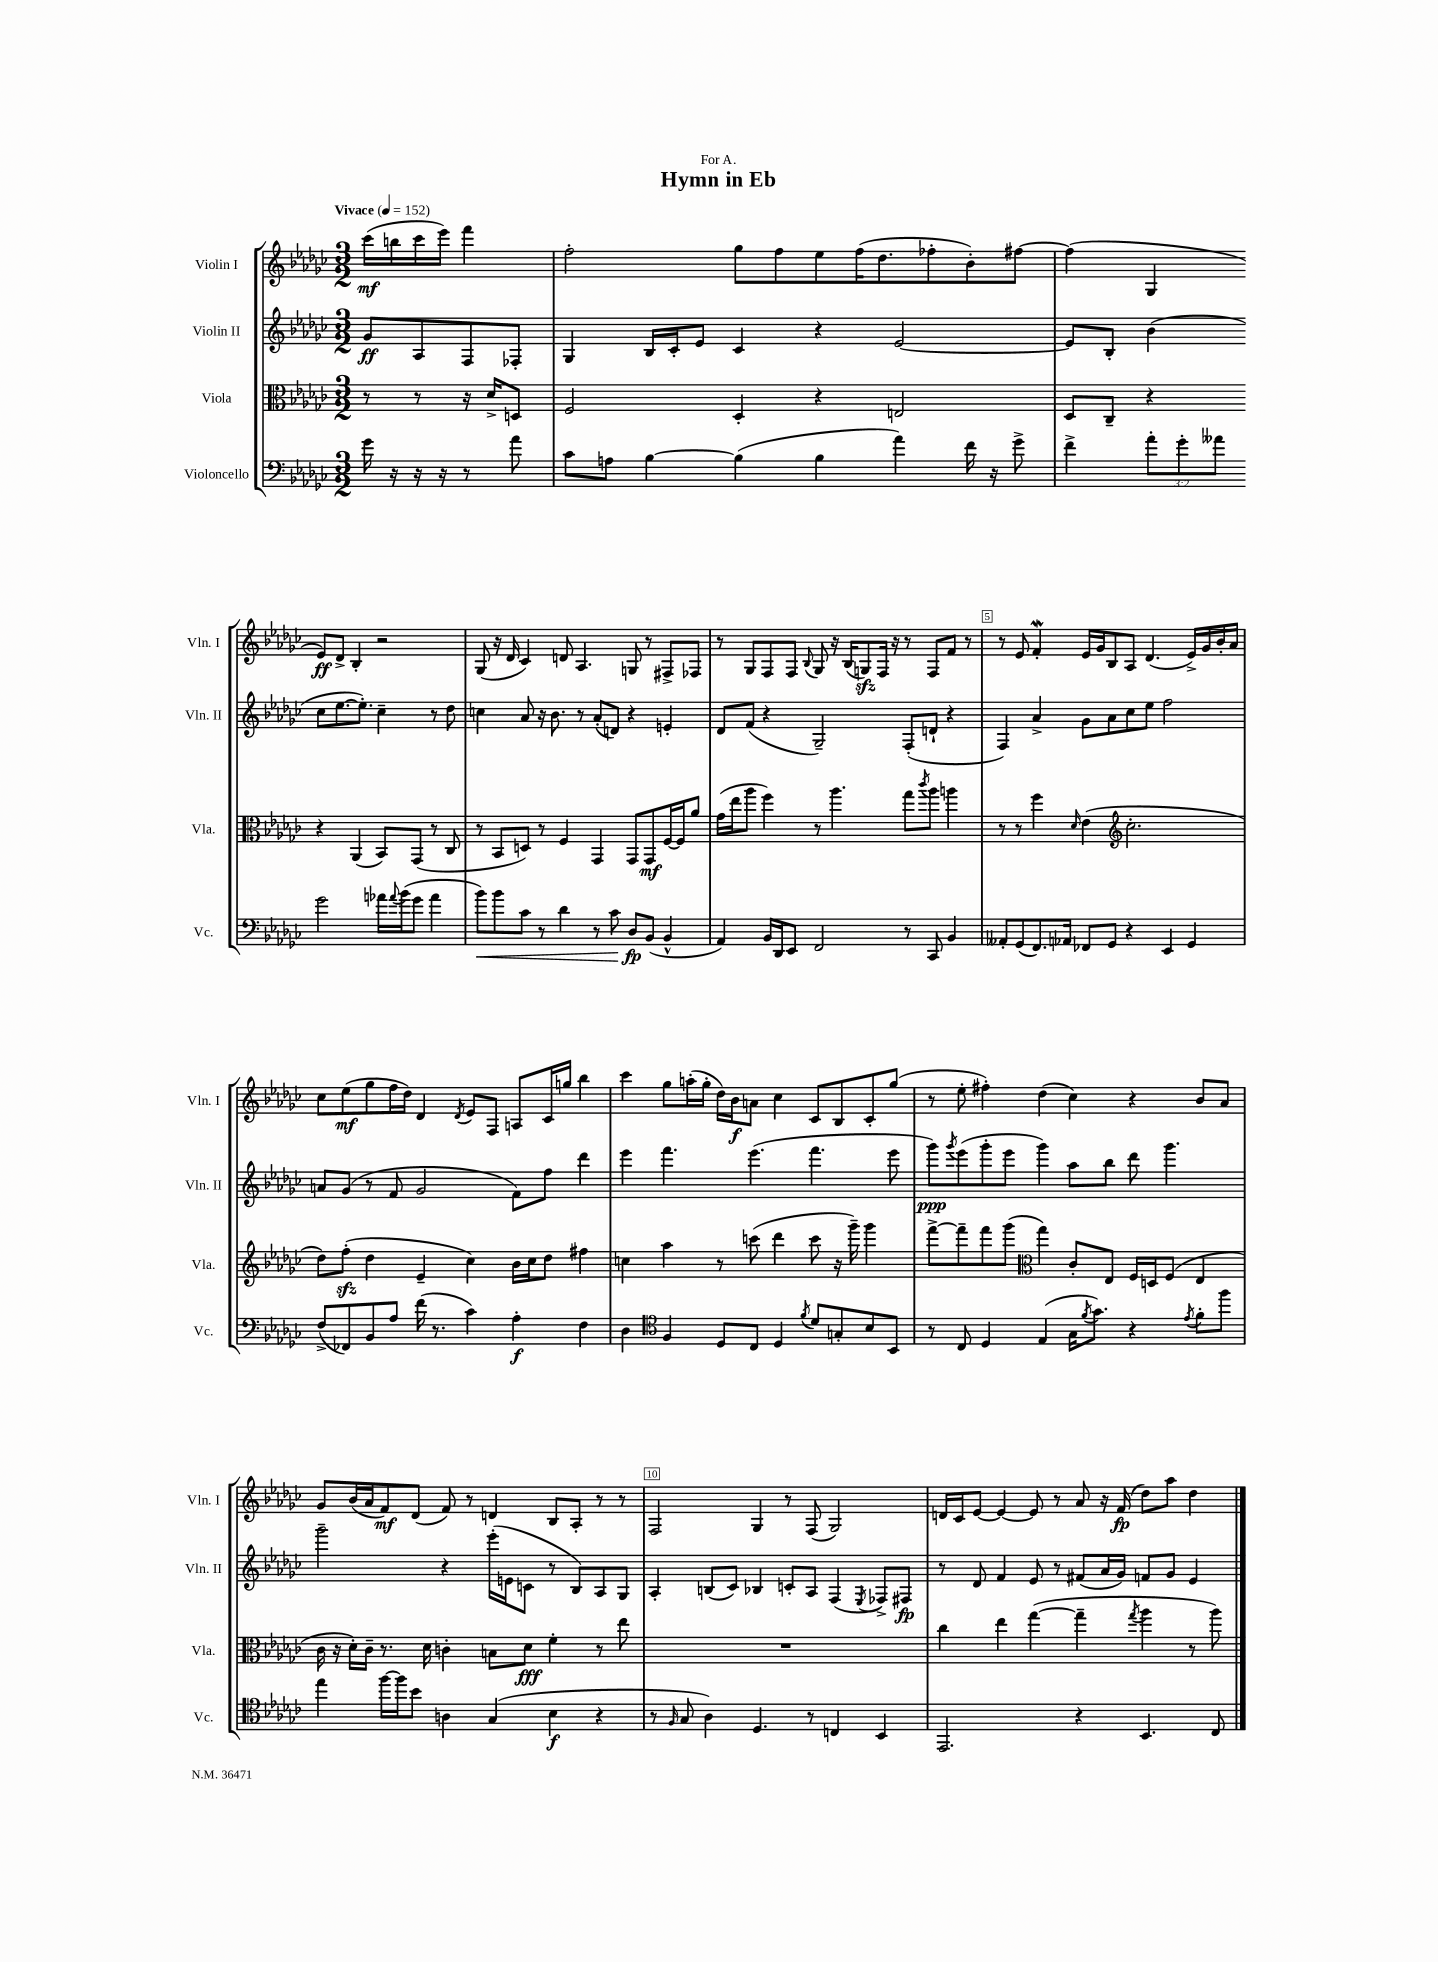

**kern	**kern	**kern	**kern
*staff4	*staff3	*staff2	*staff1
*clefF4	*clefC3	*clefG2	*clefG2
*k[b-e-a-d-g-c-]	*k[b-e-a-d-g-c-]	*k[b-e-a-d-g-c-]	*k[b-e-a-d-g-c-]
*M3/2	*M3/2	*M3/2	*M3/2
*MM152	*MM152	*MM152	*MM152
16g-	8r	8g-	(16ccc-
16r	.	.	16bb
16r	8r	8A-	16ccc-
16r	.	.	16eee-)
8r	16r	8F	4fff
.	16d-^	.	.
8a-	8D	8F-'	.
=	=	=	=
8c-	2F	4G-	2ff'
8A	.	.	.
[4B-	.	16B-	.
.	.	16c-'	.
.	.	8e-	.
(4B-]	4D-'	4c-	8gg-
.	.	.	8ff
4B-	4r	4r	8ee-
.	.	.	(16ff
.	.	.	8.dd-
4a-)	2E	[2e-	.
.	.	.	8ff-'
16f	.	.	8b-')
16r	.	.	.
8g-^	.	.	[8ff#
=	=	=	=
4f^	8D-	8e-]	(4ff#]
.	8C-~	8B-'	.
12a-'	4r	(4b-	4G-
12g-'	.	.	.
12a--	.	.	.
2g-	4r	8cc-	8e-)
.	.	[8.ee-	8d-^
.	(4AA-	.	4B-'
.	.	8.ee-'])	.
16a-	8BB-)	4cc-~	2r
8qqa-	.	.	.
(16b-	.	.	.
8g-	(8GG-	.	.
4a-	8r	8r	.
.	8C-	8dd-	.
=	=	=	=
8b-)	8r	4cc	(8G-
8b-	8BB-	.	16r
.	.	.	16d-
8c-	8D)	8a-	4c-)
8r	8r	16r	.
.	.	8.b-	.
4d-	4F	.	8d
.	.	8r	4.A-
8r	4GG-	(8a-'	.
8c-	.	8d)	.
8D-	8GG-	4r	8G
(8BB-	8GG-	.	8r
4BB-^^	[16F	4e'	8F#^
.	16F]	.	.
.	8a-	.	8F-
=	=	=	=
4AA-)	(16g-	8d-	8r
.	16ee-	.	.
.	8aa-	(8f	8G-
16BB-	4ff)	4r	8F
16DD-	.	.	.
8EE-	.	.	8F
.	.	.	8qqB-
2FF	8r	2G-~)	8G-
.	4.aa-	.	16r
.	.	.	(16B-
.	.	.	8G)
.	.	.	16F
.	.	.	16r
8r	8gg-	(8F'	8r
.	8qccc-	.	.
8CC-	8aa-	8d`	8F
4BB-	4aa	4r	8f
.	.	.	8r
=	=	=	=
8AA--'	8r	4F)	8r
(8GG-	8r	.	8e-
8.FF)	4ff	4a-^	4f'
16AA-	.	.	.
.	16qqd-	.	.
8FF-	(4e-	8g-	16e-
.	.	.	16g-
8GG-	.	8a-	8B-
*	*clefG2	*	*
4r	2.cc-'	8cc-	8A-
.	.	8ee-	(4.d-
4EE-	.	2ff	.
4GG-	.	.	16e-^)
.	.	.	16g-
.	.	.	16b-'
.	.	.	16a-
=	=	=	=
(8F^	8dd-)	8a	8cc-
8FF-)	(8ff'	(8g-	(8ee-
8BB-	4dd-	8r	8gg-
8A-	.	8f	16ff
.	.	.	16dd-)
(16f	4e-~	2g-	4d-
8.r	.	.	.
.	.	.	8qd-
4c-)	4cc-)	.	8e-
.	.	.	8F
4A-'	16b-	8f)	8A
.	16cc-	.	.
.	8dd-	8ff	16c-
.	.	.	16gg
4F	4ff#	4ddd-	4bb-
=	=	=	=
4D-	4cc	4eee-	4ccc-
*clefC4	*	*	*
4F	4aa-	4.fff	8gg-
.	.	.	(16aa'
.	.	.	16gg-'
8D-	8r	.	16dd-)
.	.	.	16b-
8C-	(8ccc	(4.eee-	8a
4D-	4ddd-	.	4cc-
8qf	.	.	.
8d-	8ccc	4.fff	8c-
8G'	16r	.	8B-
.	16ggg-~)	.	.
8B-	4ggg-	.	8c-'
8BB-	.	8eee-	(8gg-
=	=	=	=
8r	[8fff^	8ggg-)	8r
.	.	8qggg-	.
8C-	8fff~]	(8eee-	8ee-'
4D-	8fff	8ggg-'	4ff#')
.	(8ggg-	8eee-	.
*	*clefC3	*	*
(4E-	4gg-)	4ggg-)	(4dd-
16G-	8c-'	8aa-	4cc-)
8qf	.	.	.
8.g-)	.	.	.
.	8E-	8bb-	.
4r	16F	8ddd-	4r
.	16D	.	.
.	(8F	4.ggg-	.
8qe-	.	.	.
8f'	4E-	.	8b-
8ff	.	.	8a-
=	=	=	=
4ee-	16c-	2ggg-~	8g-
.	16r	.	.
.	16d-')	.	(16b-
.	16c-~	.	16a-
[16ff	8.r	.	8f)
16ff]	.	.	.
8b-	.	.	(8d-
.	16d-	.	.
4A	4c'	4r	8f)
.	.	.	8r
(4G-	8B	(16eee-'	4d
.	.	16e	.
.	8d-	8c	.
4B-	4f'	8r	8B-
.	.	8B-)	8A-'
4r	8r	8A-	8r
.	8ee-	8G-	8r
=	=	=	=
8r	1.r	4A-'	2F
16qqF	.	.	.
8G-	.	.	.
4A-)	.	(8B	.
.	.	8c-)	.
4.D-	.	4B-	4G-
.	.	8c'	8r
8r	.	8A-	(8F
4C	.	(4F	2G-)
.	.	8qE-	.
4BB-	.	8F-^)	.
.	.	8F#	.
=	=	=	=
2.EE-	4cc-	8r	16d
.	.	.	16c-
.	.	8d-	[8e-
.	4ee-	4f	4e-_
.	([4gg-	8e-	8e-]
.	.	8r	8r
4r	4gg-~]	(8f#	8a-
.	.	16a-	16r
.	.	16g-)	(16f
.	8qgg-	.	.
4.BB-	4aa-	8f	8dd-)
.	.	8g-	8aa-
.	8r	4e-	4dd-
8C-	8aa-)	.	.
==	==	==	==
*-	*-	*-	*-
